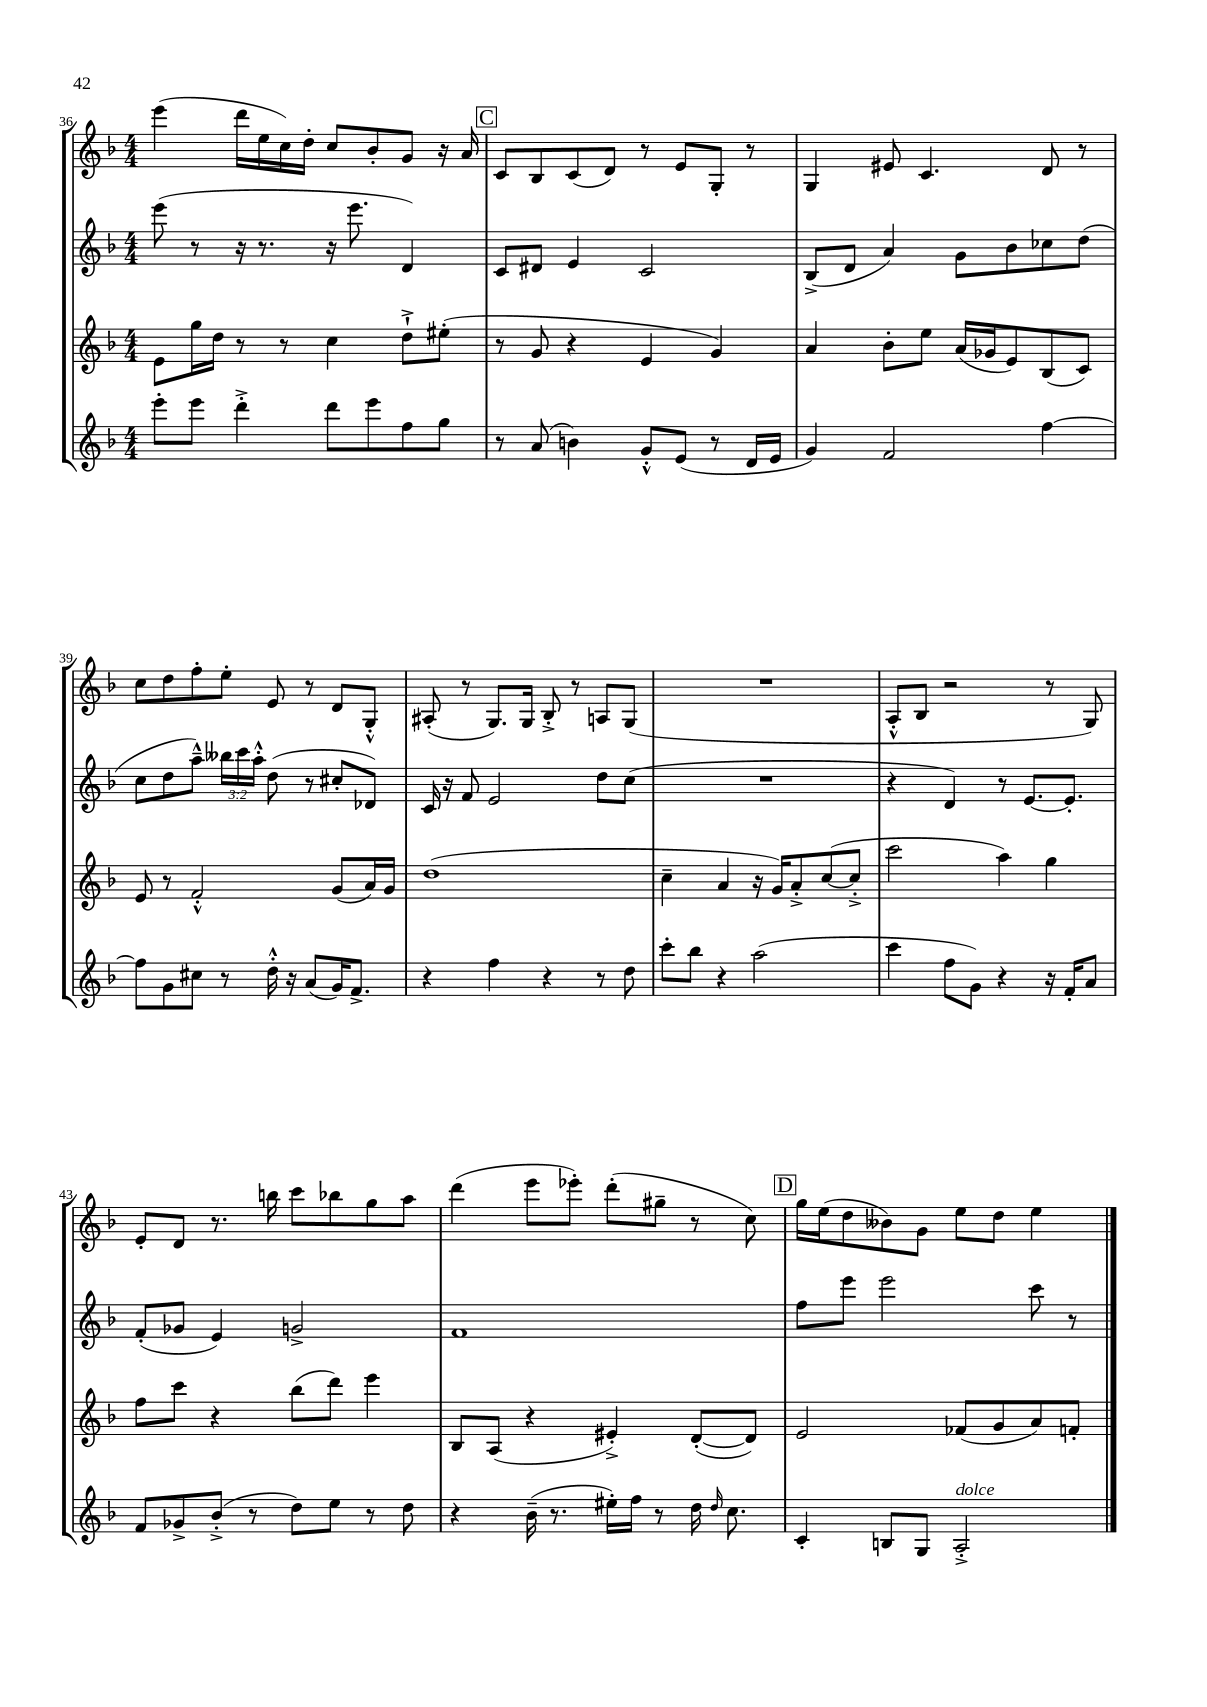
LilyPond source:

<<
\new StaffGroup <<
\new Staff = "s0" {
    \clef treble \key f \major \numericTimeSignature \time 4/4
    \autoBeamOff e'''4( d'''16[ e''16 c''16) d''16]-. c''8[ bes'8-. g'8] r16 a'16 |
    \mark \markup { \box "C" } c'8[ bes8 c'8( d'8]) r8 e'8[ g8]-. r8 |
    g4 eis'8 c'4. d'8 r8 |
    c''8[ d''8 f''8-. e''8]-. e'8 r8 d'8[ g8]-.-^ |
    ais8-.( r8 g8.[) g16] bes8-.-> r8 a8[ g8]( |
    R1 |
    a8[-.-^ bes8] r2 r8 g8) |
    e'8[-. d'8] r8. b''16 c'''8[ bes''8 g''8 a''8] |
    d'''4( e'''8[ ees'''8]-.) d'''8[-.( gis''8]-- r8 c''8) |
    \mark \markup { \box "D" } g''16[ e''16( d''8 beses'8) g'8] e''8[ d''8] e''4 \bar "|." |
}
\new Staff = "s1" {
    \clef treble \key f \major \numericTimeSignature \time 4/4 \override Staff.TupletNumber.text = #tuplet-number::calc-fraction-text
    \autoBeamOff e'''8( r8 r16 r8. r16 e'''8. d'4) |
    \mark \markup { \box "C" } c'8[ dis'8] e'4 c'2 |
    bes8[->( d'8] a'4) g'8[ bes'8 ces''8 d''8]( |
    c''8[ d''8 a''8]---^) \tuplet 3/2 { beses''16[ c'''16 a''16]-.-^ } d''8( r8 cis''8[-. des'8]) |
    c'16 r16 f'8 e'2 d''8[ c''8]( |
    R1 |
    r4 d'4) r8 e'8.[~ e'8.]-. |
    f'8[-.( ges'8] e'4) g'2-> |
    f'1 |
    \mark \markup { \box "D" } f''8[ e'''8] e'''2 c'''8 r8 \bar "|." |
}
\new Staff = "s2" {
    \clef treble \key f \major \numericTimeSignature \time 4/4
    \autoBeamOff e'8[ g''16 d''16] r8 r8 c''4 d''8[-!-> eis''8]-.( |
    \mark \markup { \box "C" } r8 g'8 r4 e'4 g'4) |
    a'4 bes'8[-. e''8] a'16[( ges'16 e'8) bes8( c'8]) |
    e'8 r8 f'2-.-^ g'8[( a'16) g'16] |
    d''1( |
    c''4-- a'4 r16 g'16[) a'8-.-> c''8~( c''8]-.-> |
    c'''2 a''4) g''4 |
    f''8[ c'''8] r4 bes''8[( d'''8]) e'''4 |
    bes8[ a8]( r4 eis'4-.->) d'8[~-.( d'8]) |
    \mark \markup { \box "D" } e'2 fes'8[( g'8 a'8) f'8]-. \bar "|." |
}
\new Staff = "s3" {
    \clef treble \key f \major \numericTimeSignature \time 4/4
    \autoBeamOff e'''8[-. e'''8] d'''4-.-> d'''8[ e'''8 f''8 g''8] |
    \mark \markup { \box "C" } r8 a'8( b'4) g'8[-.-^ e'8]( r8 d'16[ e'16] |
    g'4) f'2 f''4~ |
    f''8[ g'8 cis''8] r8 d''16-.-^ r16 a'8[( g'16) f'8.]-> |
    r4 f''4 r4 r8 d''8 |
    c'''8[-. bes''8] r4 a''2( |
    c'''4 f''8[ g'8]) r4 r16 f'16[-. a'8] |
    f'8[ ges'8-> bes'8]-.->( r8 d''8[) e''8] r8 d''8 |
    r4 bes'16--( r8. eis''16[-.) f''16] r8 d''16 \grace { d''16 } c''8. |
    \mark \markup { \box "D" } c'4-. b8[ g8] a2-.->^\markup { \italic "dolce" } \bar "|." |
}
>>
>>
\layout { \context { \Score currentBarNumber = #36 } }
